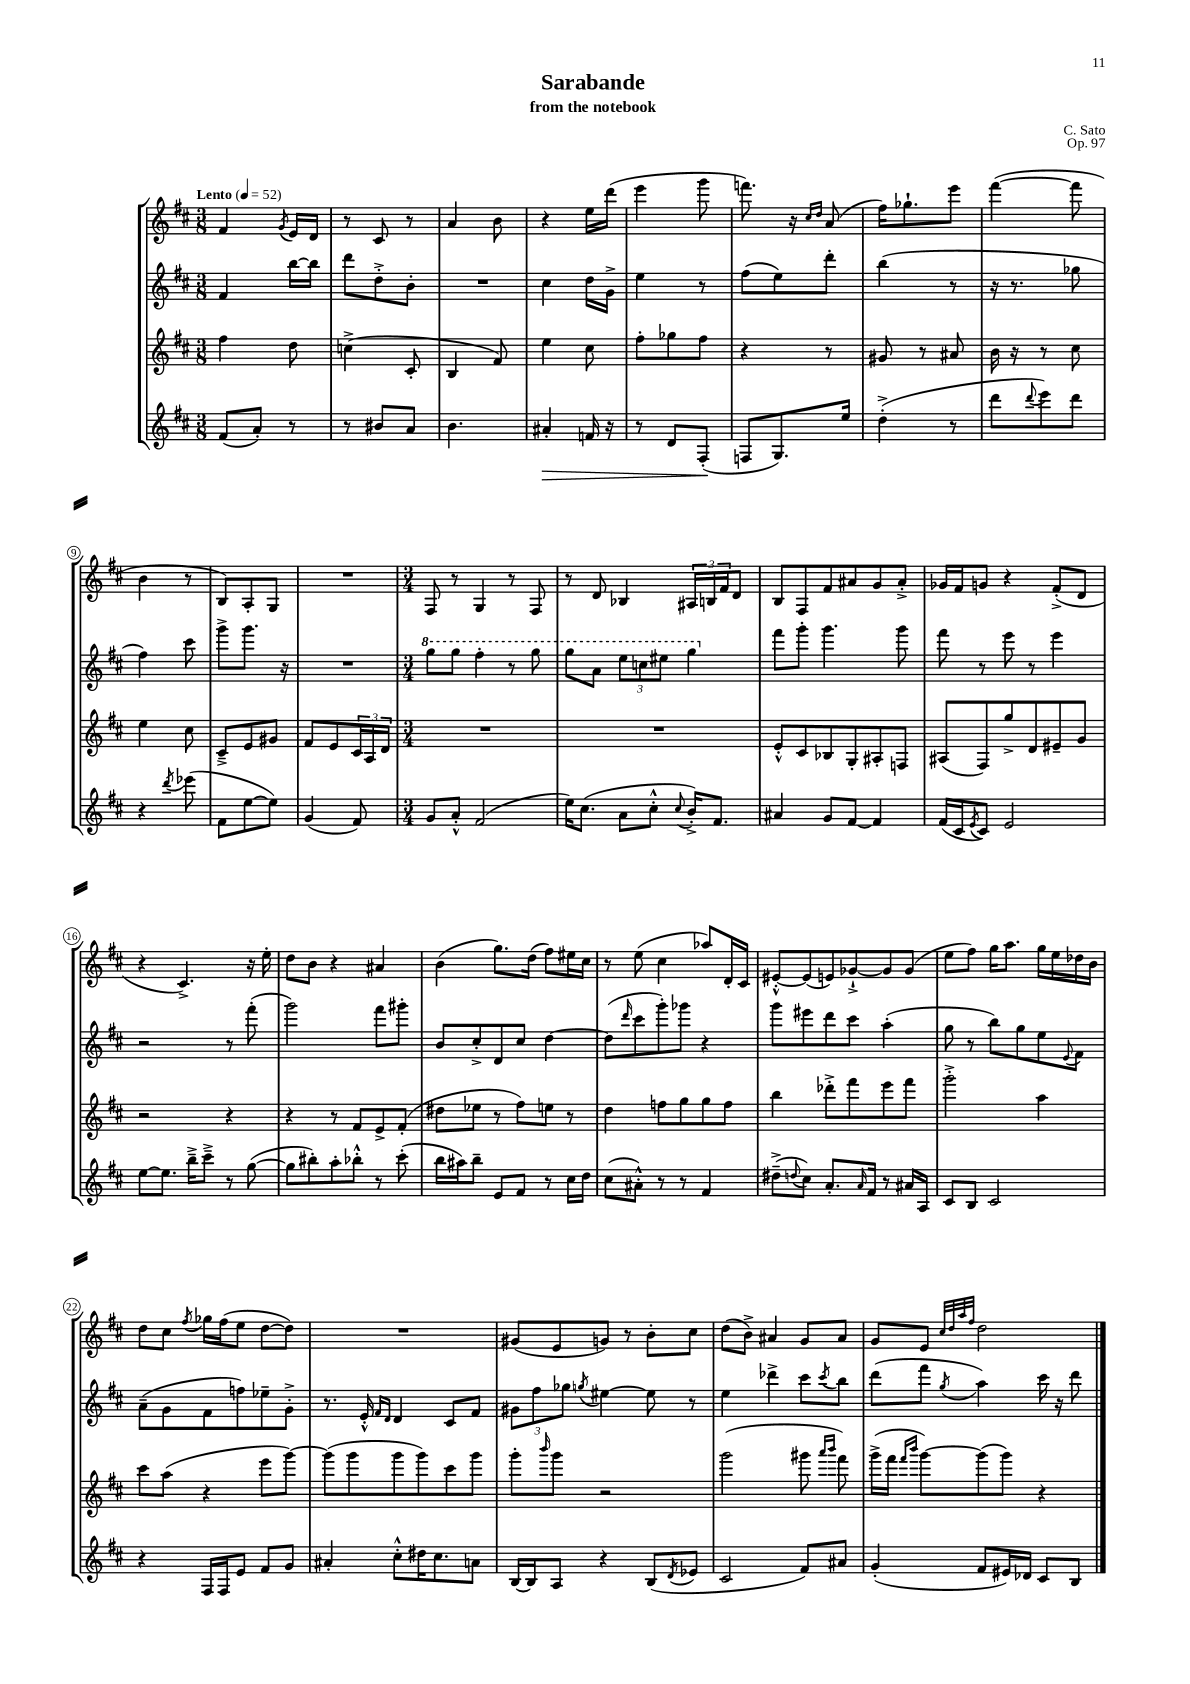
\header { title = "Sarabande" composer = "C. Sato" subtitle = "from the notebook" opus = "Op. 97" }
<<
\new StaffGroup <<
\new Staff = "s0" {
    \clef treble \key d \major \numericTimeSignature \time 3/8 \tempo "Lento" 4 = 52
    fis'4 \acciaccatura { g'8 } e'16 d'16 |
    r8 cis'8 r8 |
    a'4 b'8 |
    r4 e''16 d'''16( |
    e'''4 g'''8 |
    f'''8.) r16 \grace { cis''16 d''16 } a'8( |
    fis''16) ges''8.-! e'''8 |
    fis'''4~( fis'''8 |
    b'4 r8 |
    b8) a8-. g8 |
    R4. |
    \numericTimeSignature \time 3/4 fis8 r8 g4 r8 fis8 |
    r8 d'8 bes4 \tuplet 3/2 { ais16 b16 fis'16 } d'8 |
    b8 fis8 fis'8 ais'8 g'8 ais'8-.-> |
    ges'16 fis'16 g'8 r4 fis'8-.->( d'8 |
    r4 cis'4.->) r16 e''16-. |
    d''8 b'8 r4 ais'4 |
    b'4( g''8.) d''16( fis''8) eis''16 cis''16 |
    r8 e''8( cis''4 aes''8) d'16-. cis'16 |
    eis'8~-.-^ eis'8( e'8) ges'8~-!-> ges'8 ges'8( |
    e''8 fis''8) g''16 a''8. g''16 e''16 des''16 b'16 |
    d''8 cis''8 \acciaccatura { fis''8 } ges''16 fis''16( e''8 d''8~ d''8) |
    R2. |
    gis'8( e'8 g'8) r8 b'8-. cis''8 |
    d''8( b'8->) ais'4 g'8 ais'8 |
    g'8 e'8 \grace { cis''32 d''32 a''32 fis''32 } d''2 \bar "|." |
}
\new Staff = "s1" {
    \clef treble \key d \major \numericTimeSignature \time 3/8
    fis'4 b''16~ b''16 |
    d'''8 d''8-.-> b'8-. |
    R4. |
    cis''4 d''16 g'16-> |
    e''4 r8 |
    fis''8( e''8) d'''8-. |
    b''4( r8 |
    r16 r8. ges''8 |
    fis''4) cis'''8 |
    g'''8-> g'''8. r16 |
    R4. |
    \numericTimeSignature \time 3/4 \ottava #1 g'''8 g'''8 fis'''4-. r8 g'''8 |
    g'''8 a''8 \tuplet 3/2 { e'''8 c'''8 eis'''8 } g'''4 \ottava #0 |
    fis'''8 g'''8-. g'''4. g'''8 |
    fis'''8 r8 e'''8 r8 e'''4 |
    r2 r8 fis'''8-.( |
    g'''2) fis'''8 gis'''8-. |
    b'8 cis''8-.-> d'8 cis''8 d''4~ |
    d''8( \grace { d'''16 } cis'''8 g'''8-.) ges'''8 r4 |
    g'''8 eis'''8 d'''8 cis'''8 a''4-.( |
    g''8 r8 b''8) g''8 e''8 \appoggiatura { e'8 } fis'8 |
    a'8--( g'8 fis'8 f''8) ees''8-- g'8-.-> |
    r8. e'16-.-^ \grace { fis'16 d'16 } d'4 cis'8 fis'8 |
    \tuplet 3/2 { gis'8 fis''8 ges''8 } \acciaccatura { g''8 } eis''4~ eis''8 r8 |
    e''4 des'''4-> cis'''8 \acciaccatura { cis'''8 } b''8 |
    d'''8( fis'''8 \acciaccatura { g''8 } a''4) cis'''16 r16 d'''8 \bar "|." |
}
\new Staff = "s2" {
    \clef treble \key d \major \numericTimeSignature \time 3/8
    fis''4 d''8 |
    c''4->( cis'8-. |
    b4 fis'8) |
    e''4 cis''8 |
    fis''8-. ges''8 fis''8 |
    r4 r8 |
    gis'8 r8 ais'8 |
    b'16 r16 r8 cis''8 |
    e''4 cis''8 |
    cis'8---> e'8 gis'8 |
    fis'8 e'8 \tuplet 3/2 { cis'16 a16 d'16 } |
    \numericTimeSignature \time 3/4 R2. |
    R2. |
    e'8-.-^ cis'8 bes8 g8-. ais8-. f8 |
    ais8( fis8) g''8-> d'8 eis'8-- g'8 |
    r2 r4 |
    r4 r8 fis'8 e'8-> fis'8-.( |
    dis''8 ees''8 r8 fis''8) e''8 r8 |
    d''4 f''8 g''8 g''8 f''8 |
    b''4 des'''8-.-> fis'''8 e'''8 fis'''8 |
    g'''2-.-> a''4 |
    cis'''8 a''8( r4 e'''8 g'''8~) |
    g'''8( g'''8 g'''8 g'''8) cis'''8 g'''8 |
    g'''8-. \grace { b'''16 } g'''8 r2 |
    g'''2( gis'''8 \grace { a'''16 b'''16 } fis'''8) |
    g'''16->( fis'''16 \grace { fis'''16 b'''16 } g'''8~) g'''8( g'''8) r4 \bar "|." |
}
\new Staff = "s3" {
    \clef treble \key d \major \numericTimeSignature \time 3/8
    fis'8( a'8-.) r8 |
    r8 bis'8 a'8 |
    b'4. |
    ais'4-.\> f'16 r16 |
    r8 d'8 fis8-.\!( |
    f8 g8.) e''16 |
    d''4-.->( r8 |
    d'''8 \appoggiatura { d'''8 } e'''8) d'''8 |
    r4 \acciaccatura { d'''8 } ees'''8( |
    fis'8 e''8~ e''8) |
    g'4( fis'8) |
    \numericTimeSignature \time 3/4 g'8 a'8-.-^ fis'2( |
    e''16) cis''8.( a'8 cis''8-.-^ \appoggiatura { cis''8 } b'16-.->) fis'8. |
    ais'4 g'8 fis'8~ fis'4 |
    fis'16( cis'16 \acciaccatura { e'8 } cis'8) e'2 |
    e''8~ e''8. b''16---> cis'''8---> r8 g''8~( |
    g''8 bis''8-.) a''8-. bes''8-.-^ r8 cis'''8-.( |
    b''16 ais''16) b''8-- e'8 fis'8 r8 cis''16 d''16 |
    cis''8( ais'8-.-^) r8 r8 fis'4 |
    dis''8--->( \appoggiatura { d''8 } cis''8) a'8.-. \grace { a'16 } fis'16 r8 ais'16 a16 |
    cis'8 b8 cis'2 |
    r4 fis16 fis16 e'8 fis'8 g'8 |
    ais'4-. cis''8-.-^ dis''16 cis''8. a'8 |
    b16~ b16 a8 r4 b8( \acciaccatura { d'8 } ees'8 |
    cis'2 fis'8) ais'8 |
    g'4-.( fis'8 eis'16) des'16 cis'8 b8 \bar "|." |
}
>>
>>
\layout { \context { \Score \override BarNumber.stencil = #(make-stencil-circler 0.1 0.3 ly:text-interface::print) } }
